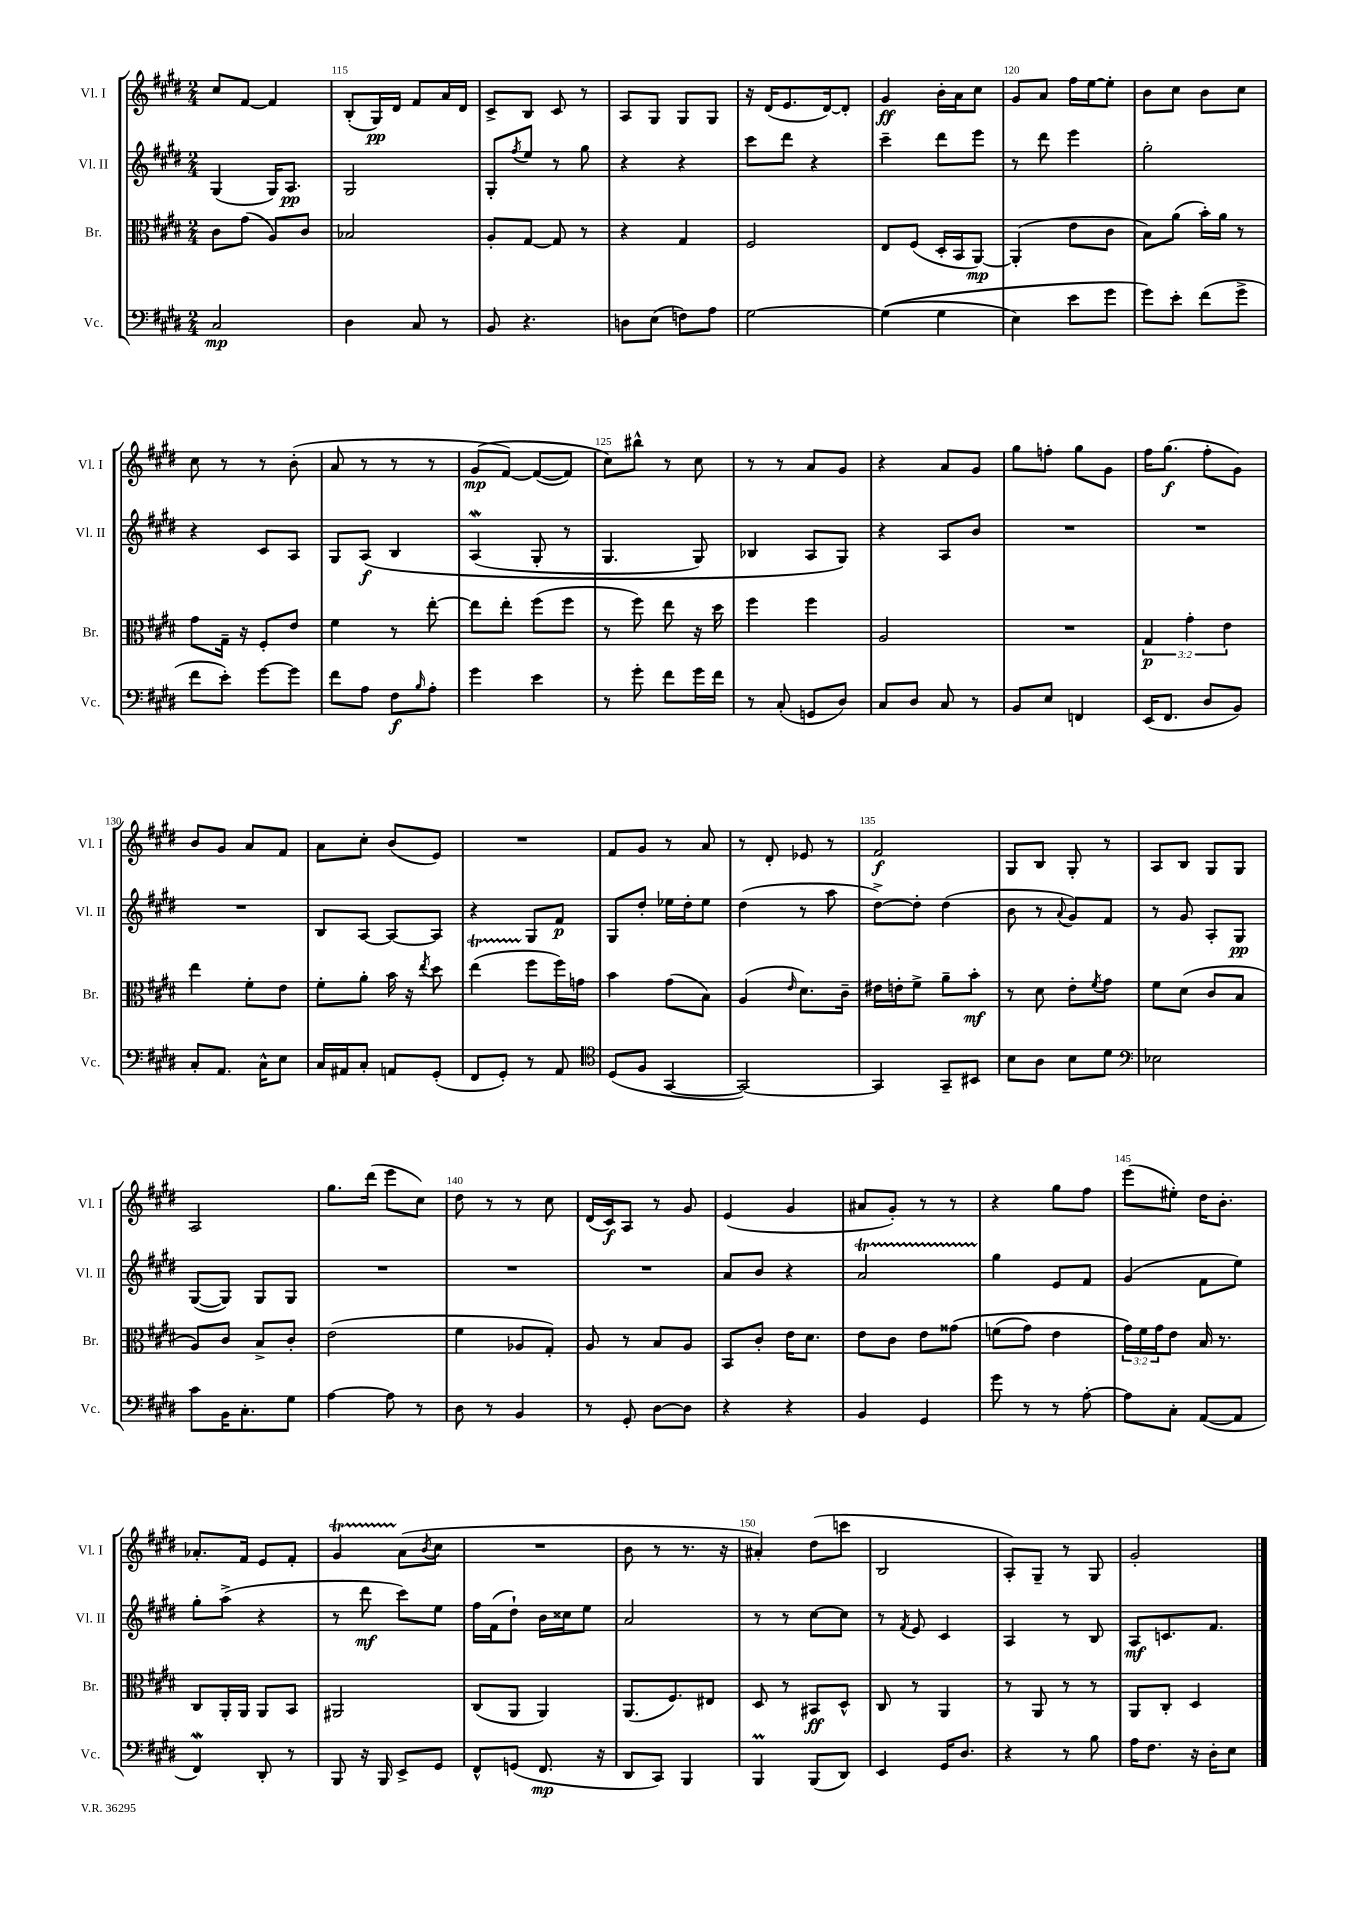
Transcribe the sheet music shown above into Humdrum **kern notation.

**kern	**kern	**kern	**kern
*staff4	*staff3	*staff2	*staff1
*clefF4	*clefC3	*clefG2	*clefG2
*k[f#c#g#d#]	*k[f#c#g#d#]	*k[f#c#g#d#]	*k[f#c#g#d#]
*M2/4	*M2/4	*M2/4	*M2/4
2C#	8c#	(4G#	8cc#
.	(8g#	.	[8f#
.	8A)	16G#)	4f#]
.	.	8.A	.
.	8c#	.	.
=	=	=	=
4D#	2B-	2G#	(8B'
.	.	.	16G#)
.	.	.	16d#
8C#	.	.	8f#
8r	.	.	16a
.	.	.	16d#
=	=	=	=
8BB	8A'	8G#'	8c#^
.	.	8qff#	.
4.r	[8G#	8ee	8B
.	8G#]	8r	8c#
.	8r	8gg#	8r
=	=	=	=
8D	4r	4r	8A
(8E	.	.	8G#
8F)	4G#	4r	8G#
8A	.	.	8G#
=	=	=	=
[2G#	2F#	8ccc#	16r
.	.	.	(16d#
.	.	8ddd#	8.e
.	.	4r	.
.	.	.	[16d#)
.	.	.	8d#']
=	=	=	=
&((4G#]	8E	4ccc#~	4g#
.	(8F#	.	.
4G#	16D#'	8ddd#	16b'
.	16BB	.	16a
.	[8AA)	8eee	8cc#
=	=	=	=
4E)	(4AA']	8r	8g#
.	.	8ddd#	8a
8e	8e	4eee	16ff#
.	.	.	[16ee
8g#	8c#	.	8ee']
=	=	=	=
8g#&)	8B)	2gg#'	8b
8e'	(8a	.	8cc#
(8f#	16b')	.	8b
.	16a	.	.
8g#^	8r	.	8cc#
=	=	=	=
8f#	8g#	4r	8cc#
8e')	16G#~	.	8r
.	16r	.	.
[8g#	8F#'	8c#	8r
8g#]	8e	8A	(8b'
=	=	=	=
8f#	4f#	8G#	8a
8A	.	&(8A	8r
8F#	8r	4B	8r
16qqB	.	.	.
8A'	[8ee'	.	8r
=	=	=	=
4g#	8ee]	(4A	&(8g#
.	8ee'	.	[8f#)
4e	(8ff#	8G#'	(8f#_
.	8ff#	8r	8f#])
=	=	=	=
8r	8r	4.G#	8cc#&)
8g#'	8ff#)	.	8bb#^^
8f#	8ee	.	8r
16g#	16r	8G#)	8cc#
16f#	16dd#	.	.
=	=	=	=
8r	4ff#	4B-	8r
(8C#'	.	.	8r
8GG	4ff#	8A	8a
8D#)	.	8G#&)	8g#
=	=	=	=
8C#	2A	4r	4r
8D#	.	.	.
8C#	.	8A	8a
8r	.	8b	8g#
=	=	=	=
8BB	2r	2r	8gg#
8E	.	.	8ff'
4FF	.	.	8gg#
.	.	.	8g#
=	=	=	=
(16EE	6G#	2r	16ff#
8.FF#	.	.	(8.gg#
.	6g#'	.	.
8D#	.	.	8ff#'
.	6e	.	.
8BB)	.	.	8g#)
=	=	=	=
8C#'	4ee	2r	8b
8.AA	.	.	8g#
.	8f#'	.	8a
16C#^^	.	.	.
8E	8e	.	8f#
=	=	=	=
16C#	8f#'	8B	8a
16AA#	.	.	.
8C#'	8a'	[8A	8cc#'
8AA	16b	8A_	(8b
.	16r	.	.
.	8qee	.	.
(8GG#'	8dd#	8A]	8e)
=	=	=	=
8FF#	(4ee	4r	2r
8GG#')	.	.	.
8r	8ff#	8G#	.
8AA	16ff#)	8f#	.
.	16g	.	.
=	=	=	=
*clefC4	*	*	*
(8D#	4b	8G#	8f#
8F#	.	8dd#'	8g#
[4GG#	(8g#	16ee-	8r
.	.	16dd#'	.
.	8B)	8ee-	8a
=	=	=	=
2GG#_)	(4A	(4dd#	8r
.	.	.	8d#'
.	16qqe	.	.
.	8.d#)	8r	8e-
.	.	8aa	8r
.	16c#~	.	.
=	=	=	=
4GG#]	16e#	[8dd#^)	2f#
.	16e'	.	.
.	8f#^	8dd#']	.
8GG#~	8a~	(4dd#	.
8BB#	8b'	.	.
=	=	=	=
8B	8r	8b	8G#
8A	8d#	8r	8B
.	.	8qqa	.
8B	8e'	8g#)	8G#'
.	8qf#	.	.
8d#	8g#	8f#	8r
=	=	=	=
*clefF4	*	*	*
2E-	8f#	8r	8A
.	(8d#	8g#	8B
.	8c#	8A'	8G#
.	8B	8G#	8G#
=	=	=	=
8c#	8A)	([8G#	2A
16BB	8c#	8G#])	.
8.C#'	.	.	.
.	8B^	8G#	.
8G#	8c#'	8G#	.
=	=	=	=
[4A	(2e	2r	8.gg#
.	.	.	(16ddd#
8A]	.	.	8eee
8r	.	.	8cc#)
=	=	=	=
8D#	4f#	2r	8dd#
8r	.	.	8r
4BB	8A-	.	8r
.	8G#')	.	8cc#
=	=	=	=
8r	8A	2r	(16d#
.	.	.	16c#)
8GG#'	8r	.	8A
[8D#	8B	.	8r
8D#]	8A	.	8g#
=	=	=	=
4r	8BB	8a	(4e
.	8c#'	8b	.
4r	16e	4r	4g#
.	8.d#	.	.
=	=	=	=
4BB	8e	2a	8a#
.	8c#	.	8g#')
4GG#	8e	.	8r
.	&(8g##	.	8r
=	=	=	=
8g#	(8f	4gg#	4r
8r	8g#)	.	.
8r	4e	8e	8gg#
[8A'	.	8f#	8ff#
=	=	=	=
8A]	24g#&)	(4g#	(8eee
.	24f#	.	.
.	24g#	.	.
8C#'	8e	.	8ee#')
([8AA	16B	8f#	16dd#
.	8.r	.	8.b'
8AA]	.	8ee)	.
=	=	=	=
4FF#)	8C#	8gg#'	8.a-'
.	16AA'	(8aa^	.
.	16AA	.	16f#
8DD#'	8AA	4r	8e
8r	8BB	.	8f#'
=	=	=	=
8BBB	2AA#	8r	4g#
16r	.	8ddd#	.
16BBB	.	.	.
8EE^	.	8ccc#)	(8a
.	.	.	8qb
8GG#	.	8ee	8cc#
=	=	=	=
8FF#^^	(8C#	16ff#	2r
.	.	(16f#	.
(8GG	8AA	8dd#`)	.
8.FF#	4AA)	16b	.
.	.	16cc##	.
.	.	8ee	.
16r	.	.	.
=	=	=	=
8DD#	(8.AA	2a	8b
8CC#)	.	.	8r
.	8.F#)	.	.
4BBB	.	.	8.r
.	8E#	.	.
.	.	.	16r
=	=	=	=
4BBB	8D#	8r	4a#')
.	8r	8r	.
(8BBB	8BB#	[8cc#	(8dd#
8DD#)	8D#^^	8cc#]	8ccc
=	=	=	=
4EE	8C#	8r	2B
.	.	8qf#	.
.	8r	8e	.
16GG#	4AA	4c#	.
8.D#	.	.	.
=	=	=	=
4r	8r	4A	8A')
.	8AA	.	8G#~
8r	8r	8r	8r
8B	8r	8B	8G#
=	=	=	=
16A	8AA	8A	2g#'
8.F#	.	.	.
.	8C#'	8.c	.
16r	4D#	.	.
16D#'	.	8.f#	.
8E	.	.	.
==	==	==	==
*-	*-	*-	*-
